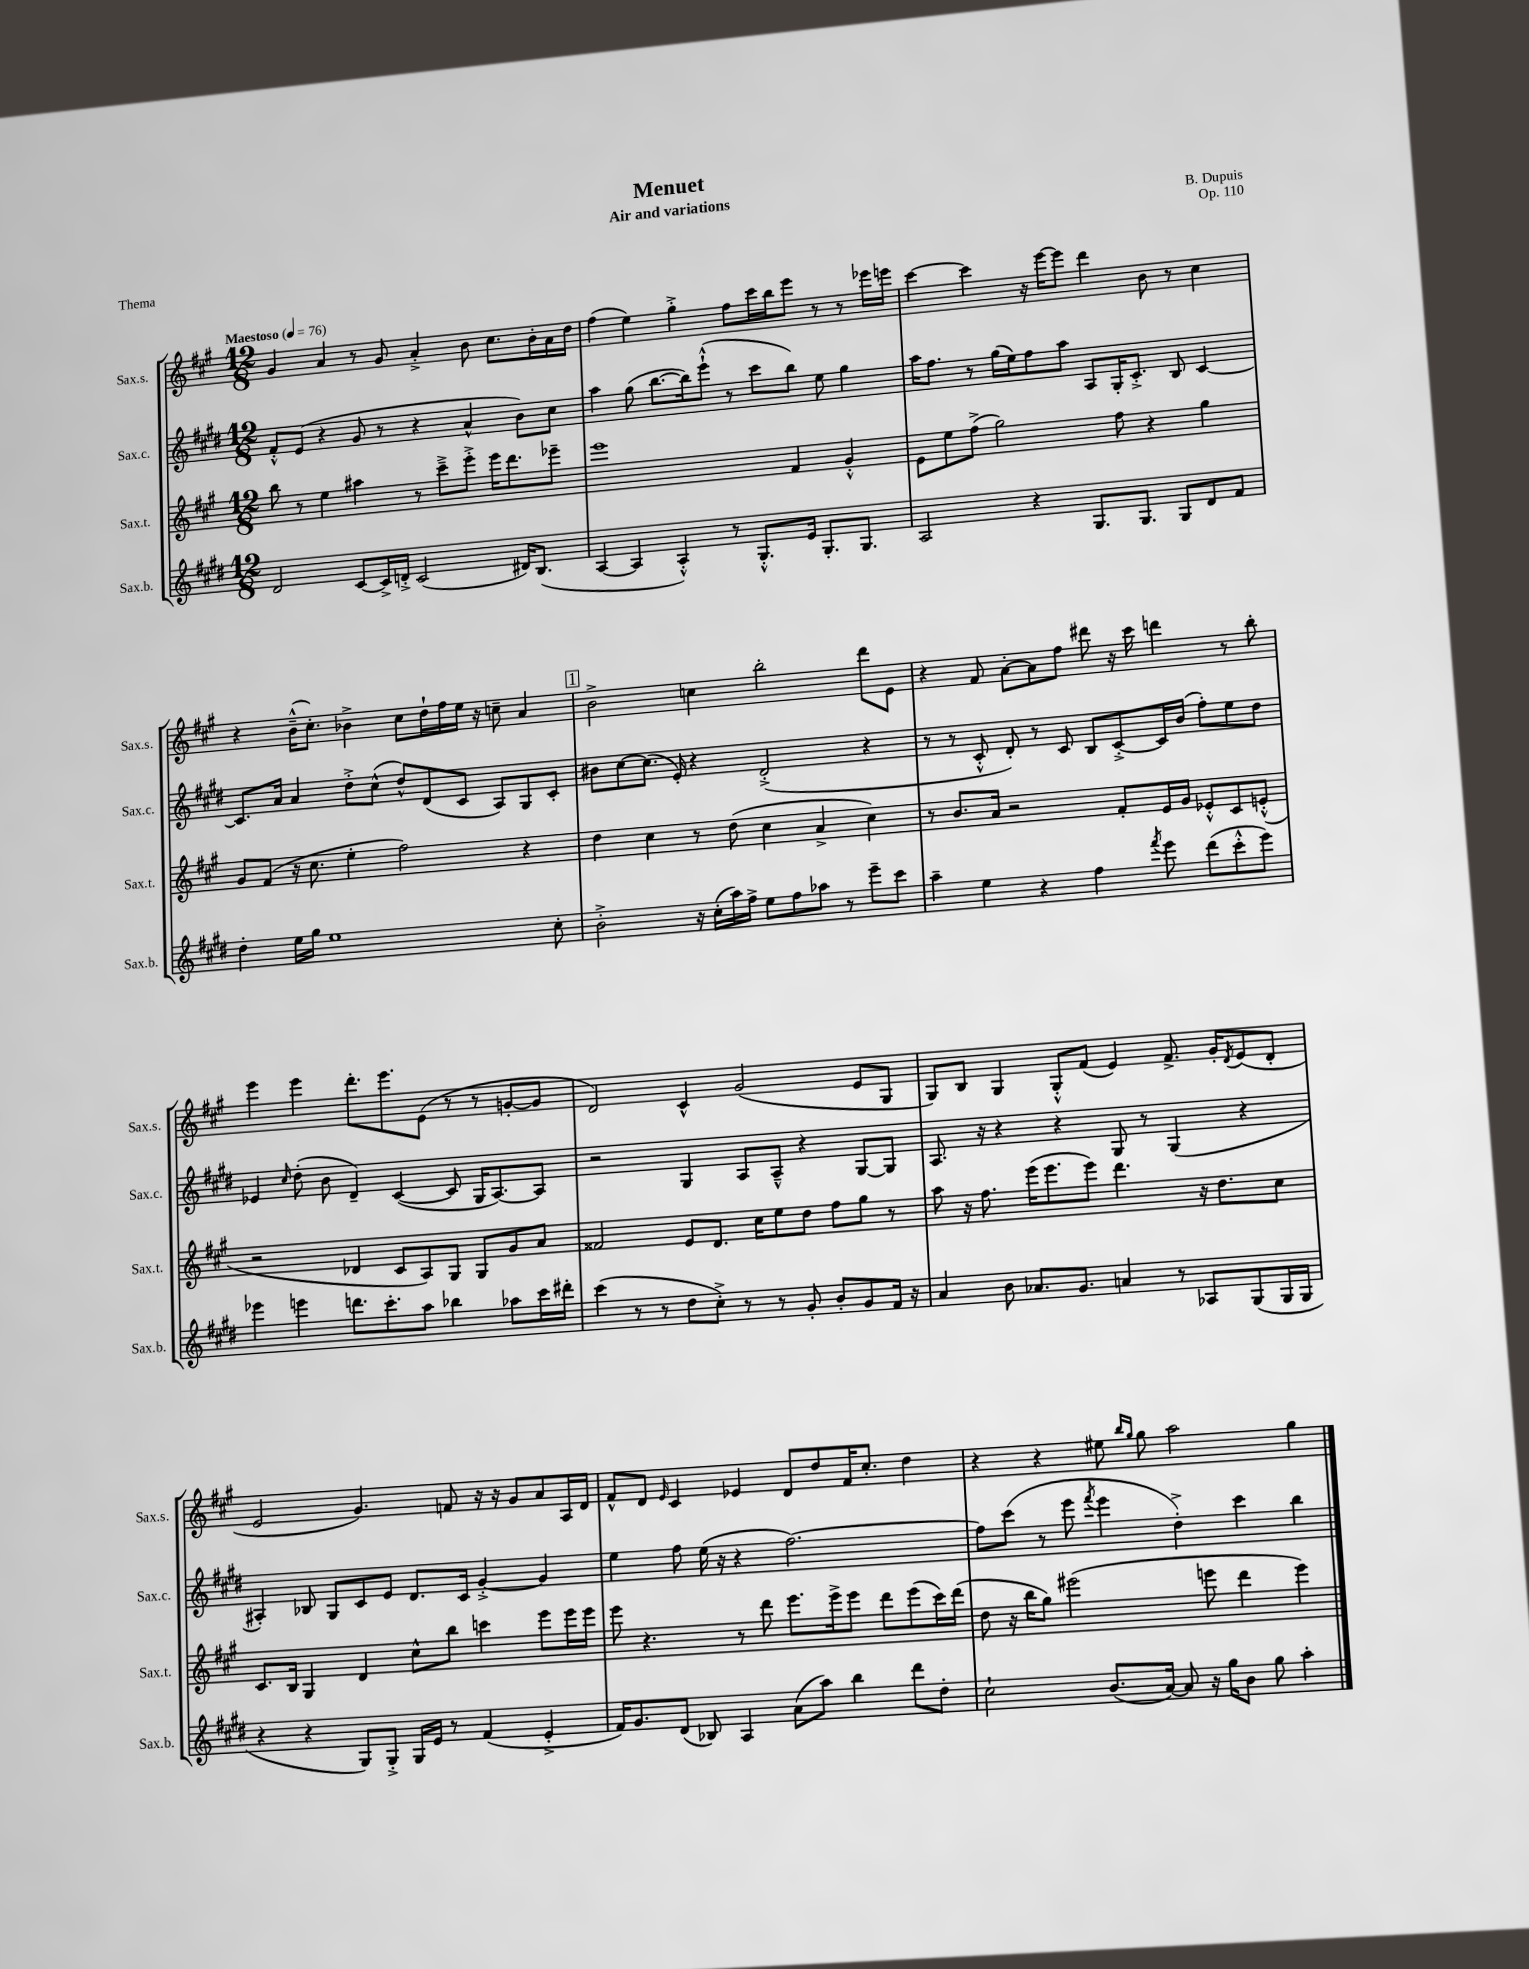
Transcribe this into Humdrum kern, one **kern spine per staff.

**kern	**kern	**kern	**kern
*staff4	*staff3	*staff2	*staff1
*clefG2	*clefG2	*clefG2	*clefG2
*k[f#c#g#d#]	*k[f#c#g#]	*k[f#c#g#d#]	*k[f#c#g#]
*M12/8	*M12/8	*M12/8	*M12/8
*MM76	*MM76	*MM76	*MM76
2d#	8bb	8f#'^^	4g#
.	8r	(8e	.
.	4ee	4r	4a
[8c#	4aa#	8g#	8r
16c#^]	.	8r	8g#
16d'^	.	.	.
(2c#	8r	4r	4a'^
.	8ccc#~^	.	.
.	8eee'^	4a^^	8b
.	16eee	.	8.cc#
.	8.ddd	.	.
16d#)	.	8b)	.
(8.B	.	.	16b'
.	8eee-~	8cc#	16a
.	.	.	16dd
=	=	=	=
[4A	1eee	4aa	(4ff#
4A]	.	(8gg#	4ee)
.	.	[8.bb	.
4A'^^)	.	.	4gg#'^
.	.	16bb])	.
.	.	(8eee`^^	.
8r	.	8r	8ff#
8.G#'^^	.	8ccc#	16ccc#
.	.	.	16bb
.	4f#	8bb)	8eee
16e	.	.	.
8.G#'	.	8ee	8r
.	4g#'^^	4gg#	8r
8.G#	.	.	.
.	.	.	16eee-
.	.	.	16eee
=	=	=	=
2A	8e	16aa	[4ccc#
.	.	8.ff#	.
.	8ee	.	.
.	(8ff#^	8r	4ccc#]
.	2gg#)	(16gg#	.
.	.	16ee)	.
4r	.	8ff#	16r
.	.	.	[16eee
.	.	8aa	8eee]
8.G#	.	8A	4ddd
.	8ff#	16G#'	.
8.G#	.	8.c#'^	.
.	4r	.	8b
8G#	.	8B	8r
8d#	4gg#	[4c#	4cc#
8f#	.	.	.
=	=	=	=
4dd#'	8g#	8.c#]	4r
.	(8f#	.	.
.	.	16a	.
16ee	16r	4a	(16b~^^
16gg#	8.cc#	.	8.cc#')
1ee	.	.	.
.	4ee'	8dd#'^	4b-^
.	.	(8cc#^^	.
.	2ff#)	8dd#^^)	8cc#
.	.	(8d#	16dd`
.	.	.	16ff#
.	.	8c#	16ee
.	.	.	16r
.	.	8A)	8cc~
.	4r	8G#	4a
8cc#'	.	8c#'	.
=	=	=	=
2b'^	4dd	8b#	2b^
.	.	[8cc#	.
.	4cc#	(8.cc#]	.
.	.	16e')	.
16r	8r	4r	4cc
(16cc#'	.	.	.
16aa)	(8dd	.	.
16ff#^	.	.	.
8ee	4cc#	(2d#'^	2bb'
8ff#	.	.	.
8aa-	4a^	.	.
8r	.	.	.
8eee~	4cc#)	4r	8ddd
8ccc#	.	.	8e
=	=	=	=
4aa~	8r	8r	4r
.	8.b	8r	.
4ee	.	8c#'^^	8f#
.	16a	.	.
.	2r	8d#')	[8a'
4r	.	8r	8a]
.	.	8c#	8ff#
4ff#	.	8B	8ddd#
.	8f#'	[8c#'^	16r
.	.	.	16ccc#
8qfff#	.	.	.
8eee	16e	16c#]	4ddd
.	16g#	(16b	.
(8ddd#	8e-'^^	8ff#')	.
8ccc#'^^	8c#	8ee	8r
8eee)	(8e'^^	8dd#	8bb'
=	=	=	=
4eee-	2r	4e-	4eee
.	.	16qqcc#	.
4eee	.	(8dd#'	4eee
.	.	8b	.
8.ddd	4d-	4d#~)	8.ddd'
8.ccc#'	.	.	8.eee
.	8c#	([4c#	.
8aa	8A)	.	(8e
4bb-	8G#	8c#]	8r
.	8G#	16G#	8r
.	.	[8.A)	.
8aa-	8g#	.	[8g'
16ccc#	8a	8A]	8g]
16ddd#'	.	.	.
=	=	=	=
(4ccc#	2f##	2r	2d)
8r	.	.	.
8r	.	.	.
8dd#	8e	4G#	4c#^^
8cc#'^)	8.d	.	.
8r	.	8A	(2g#
.	16cc#	.	.
8r	8ee	8A~^^	.
8g#'	8dd	4r	.
8b'	8ff#	.	.
8g#	8gg#	[8G#	8e
16f#	8r	8G#]	8G#
16r	.	.	.
=	=	=	=
4a	8aa	8.A	8G#)
.	16r	.	8B
.	8.ff#	16r	.
8b	.	4r	4G#
8.a-	(16eee	.	.
.	8.eee	.	.
.	.	4r	8G#'^^
8.g#	.	.	.
.	8eee)	.	(8f#
4a	4.ddd	8G#	4e)
.	.	8r	.
8r	.	(4G#	8.f#^
8A-	16r	.	.
.	8.dd	.	16g#'
.	.	.	8qd
(8G#	.	4r	(8e
16G#	8cc#	.	8d'
16G#	.	.	.
=	=	=	=
4r	8.c#	4A#')	2e
.	16B	.	.
4r	4G#	8B-	.
.	.	8G#	.
8G#)	4d	8c#	4.g#)
8G#'^	.	8e	.
16G#	8cc#^^	8.d#	.
16e	.	.	.
8r	8bb	.	8f
.	.	16c#	.
(4f#	4ccc	[4g#'^	16r
.	.	.	16r
.	.	.	8g#
4e'^	8eee	4g#]	8a
.	16eee	.	16A
.	16eee	.	16d
=	=	=	=
16f#)	8eee	4ee	8f#^^
8.g#	.	.	.
.	4.r	.	8d
.	.	.	16qqe
(8d#	.	8ff#	4c#
8B-)	.	(16ee	.
.	.	16r	.
4A	8r	4r	4e-
.	8ddd	.	.
(8a	8.eee	[2.ff#)	8d
8aa)	.	.	8dd
.	16eee^	.	.
4bb	8eee	.	16f#
.	.	.	8.cc#'
.	8ddd	.	.
8ddd#	(8eee	.	4dd
8dd#'	16ccc#)	.	.
.	(16ddd	.	.
=	=	=	=
2cc#`	8dd	8ff#]	4r
.	16r	(8ccc#	.
.	16bb	.	.
.	8gg#)	8r	4r
.	(2eee#	8eee	.
.	.	8qfff#	.
(8.b	.	4eee	8ee#
.	.	.	16qqbb
.	.	.	16qqgg#
.	.	.	8gg#
[16a)	.	.	.
8a]	.	4dd#'^)	2aa
16r	8eee	.	.
16gg#	.	.	.
8b	4ddd	4ccc#	.
8gg#	.	.	.
4aa'	4eee)	4bb	4gg#
==	==	==	==
*-	*-	*-	*-
